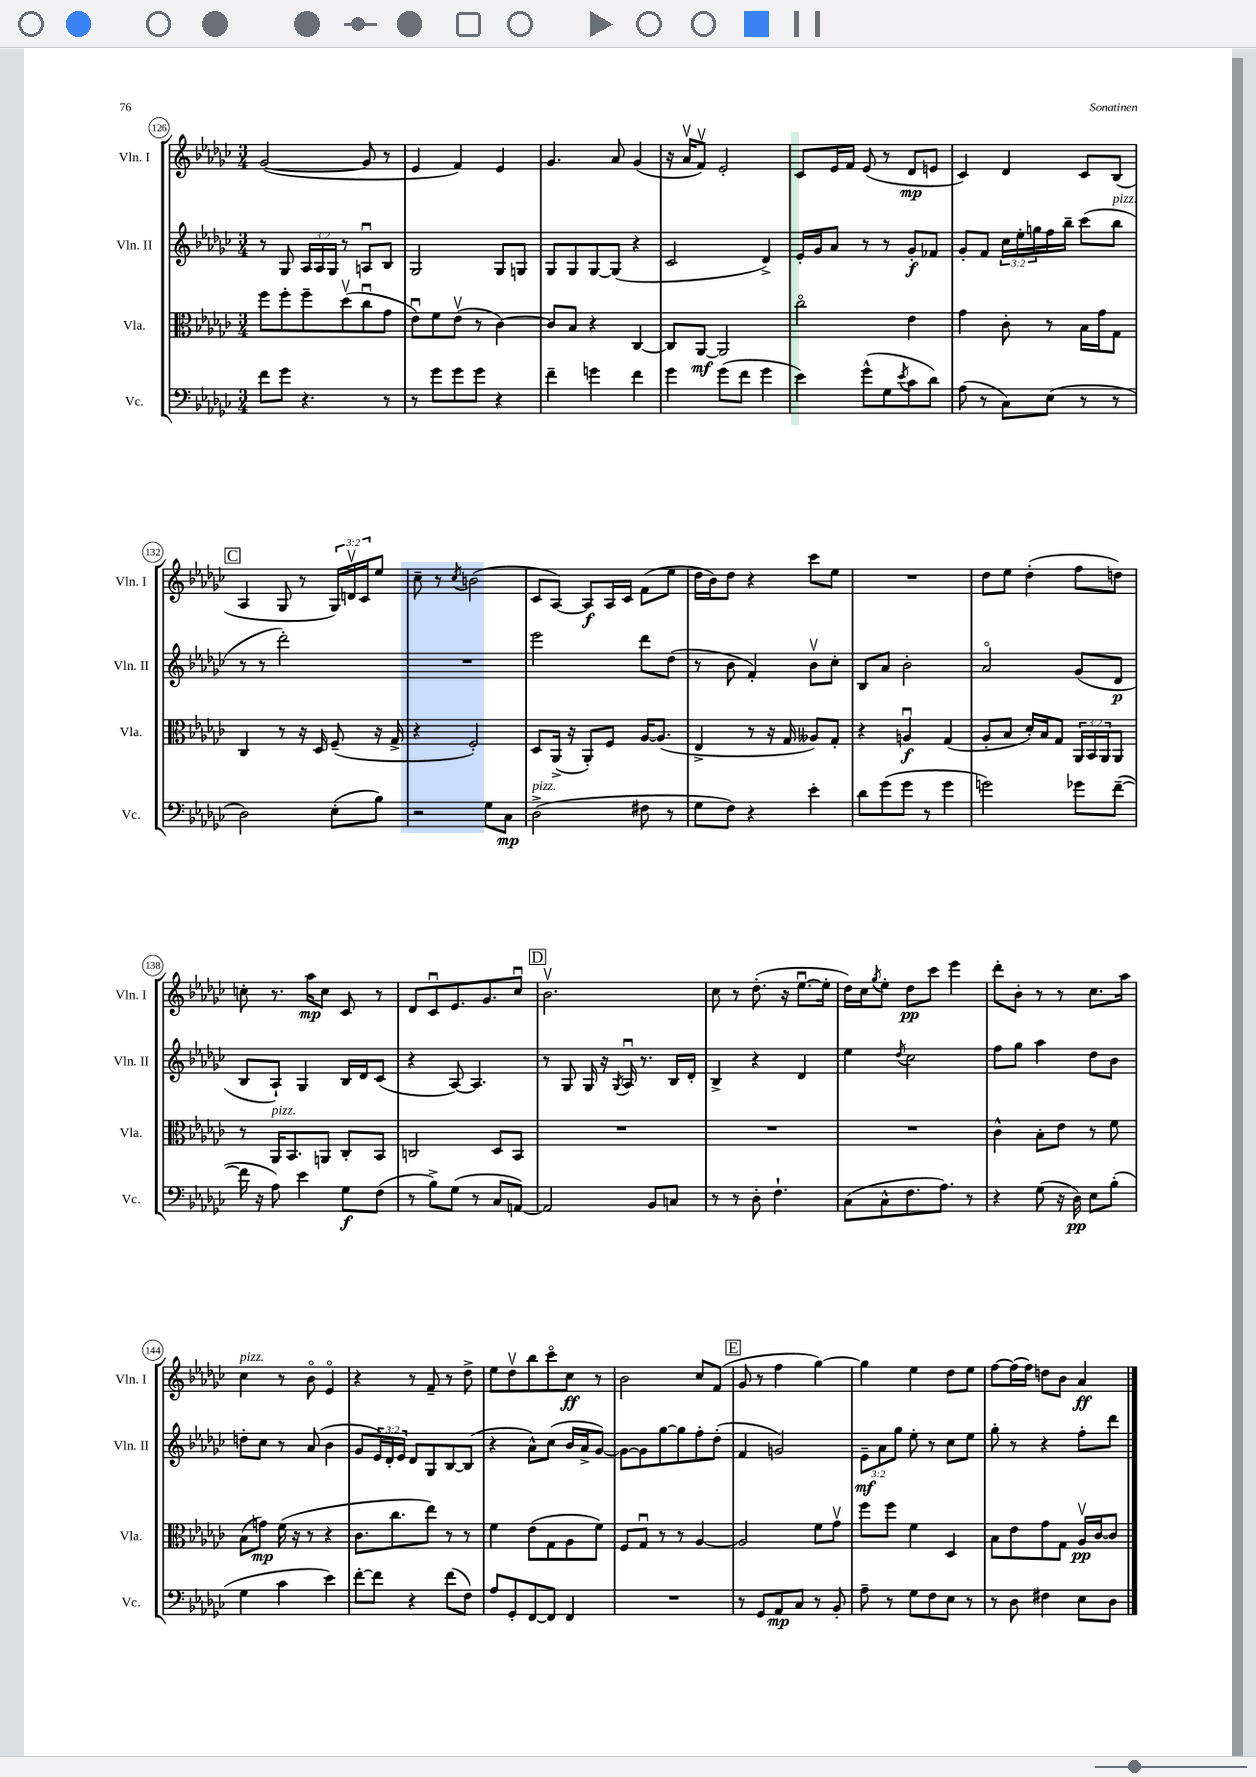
<<
\new StaffGroup <<
\new Staff = "s0" \with { instrumentName = "Vln. I" shortInstrumentName = "Vln. I" } {
    \clef treble \key ges \major \numericTimeSignature \time 3/4 \override Staff.TupletNumber.text = #tuplet-number::calc-fraction-text
    ges'2~( ges'8 r8 |
    ees'4 f'4) ees'4 |
    ges'4. aes'8 ges'4( |
    r16 aes'16\upbow f'8\upbow) ees'2-. |
    ces'8 ees'16 f'16 ees'8( r8 des'8\mp e'8 |
    ces'4) des'4 ces'8 bes8( |
    \mark \markup { \box "C" } aes4 ges8 r8 \tuplet 3/2 { ges16) d'16\upbow ces'16 } ees''8 |
    ces''8-- r8 \acciaccatura { ces''8 } b'2( |
    ces'8 aes8~) aes8\f aes16 ces'16 f'8( ees''8 |
    des''16 bes'16) des''8 r4 ces'''8 ees''8 |
    R2. |
    des''8 ees''8 des''4-.( f''8 d''8) |
    c''8-. r8. aes''16\mp c''8 ces'8 r8 |
    des'8 ces'8\downbow ees'8. ges'8. ces''8\downbow |
    \mark \markup { \box "D" } bes'2.\upbow |
    ces''8 r8 des''8.-.( r16 ees''8.~\downbow ees''16-. |
    des''16) ces''16 \acciaccatura { ges''8 } ees''8-. des''8\pp ces'''8 ees'''4 |
    des'''8-. bes'8-. r8 r8 ces''8. aes''16 |
    ces''4^\markup { \italic "pizz." } r8 bes'8\flageolet ees'4\flageolet |
    r4 r8 f'8-- r8 des''8-> |
    ees''8 des''8\upbow bes''8 ces'''8\flageolet ces''8\ff r8 |
    bes'2 ces''8 f'8( |
    \mark \markup { \box "E" } ges'8 r8 f''4 ges''4~) |
    ges''4 ees''4 des''8 ees''8 |
    f''8~ f''16( f''16) d''8 bes'8 aes'4\ff \bar "|." |
}
\new Staff = "s1" \with { instrumentName = "Vln. II" shortInstrumentName = "Vln. II" } {
    \clef treble \key ges \major \numericTimeSignature \time 3/4 \override Staff.TupletNumber.text = #tuplet-number::calc-fraction-text
    r8 ges8 \tuplet 3/2 { aes16 aes16 ges16 } r8 a8\downbow bes8 |
    ges2 ges8 g8 |
    ges8 ges8 ges8~ ges8( r4 |
    ces'2 des'4->) |
    ees'16-. ges'16 aes'8 r8 r8 ges'8-.\f fes'8 |
    ges'8-. f'8 \tuplet 3/2 { ces''16 ees''16-. g''16 } f''16 bes''16-- ces'''8( bes''8^\markup { \italic "pizz." } |
    \mark \markup { \box "C" } r8 r8 des'''2-.) |
    R2. |
    ees'''2 des'''8 des''8( |
    r8 bes'8 f'4-.) bes'8\upbow ces''8-. |
    bes8 aes'8 bes'2-. |
    aes'2\flageolet ges'8( des'8\p |
    bes8 aes8-!) ges4 bes16 des'16 ces'8( |
    r4 aes8~) aes4. |
    \mark \markup { \box "D" } r8 ges8 ges16 r16 \acciaccatura { ges8 } aes16\downbow r8. bes16 des'16-. |
    bes4-> r4 des'4 |
    ees''4 \acciaccatura { des''8 } ces''2 |
    f''8 ges''8 aes''4 des''8 bes'8 |
    d''8-. ces''8 r8 aes'8( bes'4 |
    ges'8 \tuplet 3/2 { ees'16) des'16-. ees'16 } des'8 ges8 bes8~ bes8( |
    r4 aes'8-^) ces''8( bes'16 aes'16-> ges'8~) |
    ges'8~ ges'8 ges''8~ ges''8 f''8-. des''8-.( |
    \mark \markup { \box "E" } f'4 g'2) |
    \tuplet 3/2 { ees'8--\mf aes'8 ges''8 } ees''8-. r8 ces''8 ees''8 |
    ges''8-. r8 r4 f''8-. des'''8 \bar "|." |
}
\new Staff = "s2" \with { instrumentName = "Vla." shortInstrumentName = "Vla." } {
    \clef alto \key ges \major \numericTimeSignature \time 3/4 \override Staff.TupletNumber.text = #tuplet-number::calc-fraction-text
    f''8 f''8-. f''8-- des''8\upbow( ces''8\downbow ges'8 |
    ees'8\downbow) f'8 ees'8\upbow( r8 ces'4~) |
    ces'8 bes8 r4 ces4~ |
    ces8 aes,8~\mf aes,2 |
    ces''2\flageolet ees'4 |
    ges'4 ces'8-. r8 bes16 ges'16 ges8 |
    \mark \markup { \box "C" } ces4 r8 r16 des16 f8--( r16 ges16-> |
    r4 f2-.) |
    des8 aes,16->( r16 aes,8-.) f8 aes16~ aes8.( |
    ees4-> r8 r16 ges16 aeses8) ges8-. |
    r4 a4\downbow\f ges4( |
    aes8-. bes8 des'16-.) bes16 ges8 \tuplet 3/2 { aes,16 bes,16 aes,16 } aes,8 |
    r8 aes,16^\markup { \italic "pizz." } bes,8. a,8 ces8-. bes,8 |
    c2 des8 bes,8 |
    \mark \markup { \box "D" } R2. |
    R2. |
    R2. |
    ces'4-^ bes8-. ees'8 r8 f'8 |
    bes8( g'8\mp) f'16( r16 r8 r4 |
    ces'8. ces''8. ees''8) r8 r8 |
    f'4 ees'8( ges8 aes8 f'8) |
    f8 ges8\downbow r8 r8 aes4~ |
    \mark \markup { \box "E" } aes2 f'8 ges'8\upbow |
    f''8 f''8 f'4 des4 |
    bes8 ees'8 ges'8 ges8 aes16\upbow\pp ces'16~ ces'8 \bar "|." |
}
\new Staff = "s3" \with { instrumentName = "Vc." shortInstrumentName = "Vc." } {
    \clef bass \key ges \major \numericTimeSignature \time 3/4
    f'8 ges'8 r4. r8 |
    r8 ges'8 ges'8 ges'8 r4 |
    f'4-- g'4 f'4 |
    ges'4 ges'8( f'8 ges'4 |
    ees'4) ges'8-^( ges8 \acciaccatura { ees'8 } ces'8 des'8) |
    aes8( r8 ces8) ees8( r8 r8 |
    \mark \markup { \box "C" } des2) ees8-.( bes8) |
    r2 ges8 ces8\mp |
    des2->^\markup { \italic "pizz." }( fis8 r8 |
    ges8 f8) r4 ees'4-. |
    des'8 ges'8( ges'8 r8 ges'4 |
    g'2) ges'8 f'8~--( |
    f'16 r16 aes8) ees'4 ges8\f f8( |
    r8 bes8->) ges8( r8 ces8 a,8~) |
    \mark \markup { \box "D" } a,2 bes,8 c8 |
    r8 r8 des8-. f4.-! |
    ces8( ces8-^ f8. aes8.) r8 |
    r4 ges8( r16 des16\pp) ees8 bes8-.( |
    ges4 ces'4 ees'4) |
    f'8~-. f'8 r4 f'8( f8) |
    aes8 ges,8-. f,8~ f,8 f,4 |
    R2. |
    \mark \markup { \box "E" } r8 ges,8 aes,8\mp ces8 r8 bes,8-. |
    aes8-- r8 ges8 f8 ees8 r8 |
    r8 des8 fis4 ees8 des8 \bar "|." |
}
>>
>>
\layout { \context { \Score currentBarNumber = #126 \override BarNumber.stencil = #(make-stencil-circler 0.1 0.3 ly:text-interface::print) } }
